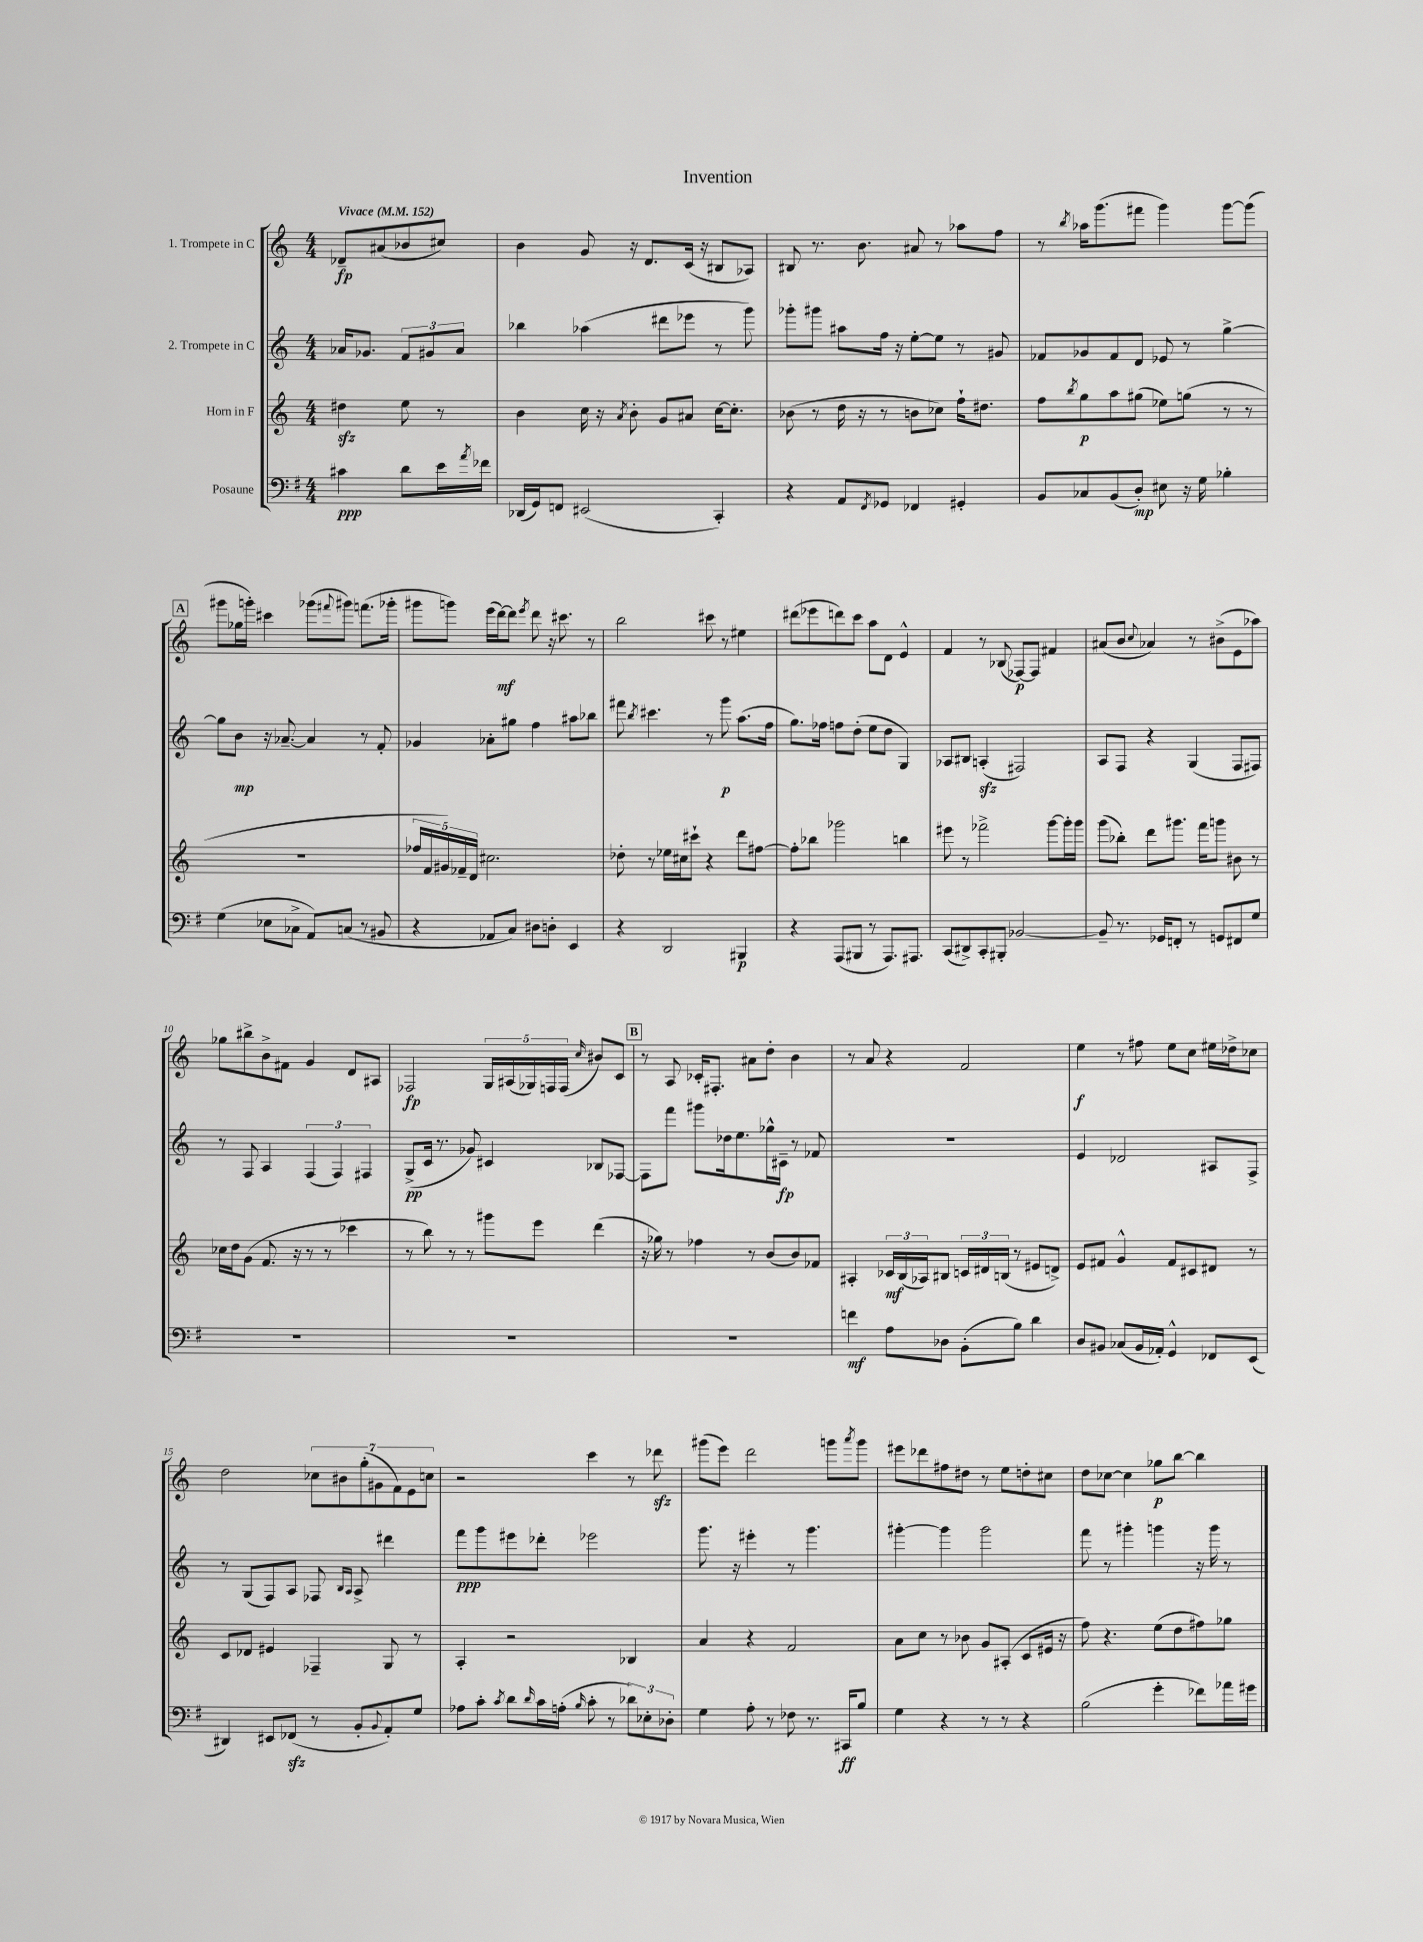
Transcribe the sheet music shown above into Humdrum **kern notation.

**kern	**kern	**kern	**kern
*staff4	*staff3	*staff2	*staff1
*clefF4	*clefG2	*clefG2	*clefG2
*k[f#]	*k[]	*k[]	*k[]
*M4/4	*M4/4	*M4/4	*M4/4
*MM152	*MM152	*MM152	*MM152
4c#\	4dd#\	16a-/LK	8d-~/L
.	.	8.g-/J	.
.	.	.	(8a#/
8d\L	8ee\	12f/L	8b-/
.	.	12g#/	.
16e\L	8r	.	8cc#/J)
.	.	12a-/J	.
8qa/	.	.	.
16f-\JJ	.	.	.
=	=	=	=
(16DD-/LL	4b\	4bb-\	4b\
16GG/J)	.	.	.
8FF/J	.	.	.
(2EE#/	16cc\	(4aa-\	8g/
.	16r	.	.
.	8qa/	.	.
.	8b'\	.	16r
.	.	.	8.d/L
.	8g/L	8ddd#\L	.
.	8a#/J	8eee-\J	(16c/Jk
.	.	.	16r
4CC'/)	[16cc\LK	8r	8B#/L
.	8.cc'\]J	.	.
.	.	8ggg\)	8A-/J)
=	=	=	=
4r	(8b-\	8ggg-'\L	8B#/
.	8r	8ggg#\J	8.r
8AA/L	16dd\	8aa#\L	.
.	16r	.	8.b\
8qFF#/	.	.	.
8GG-/J	8r	16ff\Jk	.
.	.	16r	.
4FF-/	8b\L	[8ee'\L	8a#/
.	8cc-\J)	8ee\]J	8r
4GG#'/	16ff`\LK	8r	8aa-\L
.	8.dd#\J	.	.
.	.	8g#/	8ff\J
=	=	=	=
8BB/L	8ff\L	8f-/L	8r
.	8qbb/	.	8qbb/
8C-/	8gg\	8g-/	16aa-\LK
.	.	.	(8.ggg\
(8BB/	8aa\	8f-/	.
8D'/J)	(8gg#\J	8d/J	8fff#\J
8E#\	8ee-\L)	8e-/	4ggg\)
16r	(8gg\J	8r	.
16G\	.	.	.
4B-'\	8r	[4gg^\	[8ggg\L
.	8r	.	(8ggg\]J
=	=	=	=
(4G\	1r	8gg\]L	8ggg#\L
.	.	8b\J	16gg-\L
.	.	.	16ggg'\JJ)
8E-\L	.	16r	4ccc#\
.	.	[8.a-~/	.
8C-^\J	.	.	.
8AA/L)	.	4a-/]	(8ggg-\L
.	.	.	8qqfff#/
(8C/J	.	.	8ggg#\J)
8r	.	8r	(8.fff\L
8BB#/	.	8f'/	.
.	.	.	16ggg-'\Jk
=	=	=	=
4r	20ff-/LL	4g-/	8ggg#\L
.	20f/	.	.
.	20g#/)	.	.
.	.	.	8ggg\J)
.	20f-~/	.	.
.	20d/JJ	.	.
8AA-/L	2.cc#\	8a-'\L	(16eee\LL
.	.	.	[16ddd\J)
8C/J)	.	8gg#\J	8ddd\]J
.	.	.	8qeee/
8D#\L	.	4ff\	8ddd\
8D'\J	.	.	16r
.	.	.	8.ccc#\
4EE/	.	8aa#\L	.
.	.	8bb-\J	8r
=	=	=	=
4r	8dd-'\	8fff#\	2bb\
.	.	8qbb/	.
.	8r	4.ccc#\	.
2DD/	16ee-\LL	.	.
.	16cc#\J	.	.
.	8ccc#`\J	.	.
.	4r	8r	8ccc#\
.	.	8ggg\	8r
4BBB#/	8ddd\L	(8.aa\L	4ee#\
.	[8ff#\J	.	.
.	.	16ff\Jk	.
=	=	=	=
4r	8ff#'\]L	8.gg\L)	(8ddd#\L
.	8bb-\J	.	8eee-\
.	.	16ff-\Jk	.
(8AAA/L	2ggg-\	8ff\L	8ddd\)
8BBB#/J	.	(8dd'\J	8ccc\J
8r	.	8ee\L	8aa\L
8.AAA/L)	.	8dd\J	8d\J
.	4bb\	4G/)	4e^^/
8.AAA#/J	.	.	.
=	=	=	=
(8CC/L	8eee#\	8A-/L	4f/
8DD#^/)	8r	8B#/J	.
8CC'/	2fff-^\	(4A'/	8r
8BBB#'/J	.	.	(8B-/
[2BB-/	.	2F#/)	[8F-/L)
.	.	.	8F-/]J
.	[8ggg\L	.	4f#/
.	16ggg'\]L	.	.
.	16ggg\JJ	.	.
=	=	=	=
8BB-~/]	(8ggg\L	8A/L	(8a#/L
8.r	8bb-'\J)	8F/J	8b/J
.	.	.	8qqcc/
.	8ddd\L	4r	4a-/)
16GG-/LK	.	.	.
8FF'/J	8.ggg#\J	.	.
8r	.	(4G/	8r
.	16fff\LK	.	.
8GG/L	8ggg\J	.	(8b#^\L
8FF#/	8b#\	8F/L	8e\
8G/J	8r	8F#/J)	8aa-\J)
=	=	=	=
1r	16cc-\LL	8r	8gg-\L
.	16dd\J	.	.
.	(8g\J	8F/	8bb#^\
.	8.f/	4A/	8b^\
.	.	.	8f#\J
.	16r	.	.
.	8r	(6F/	4g/
.	8r	.	.
.	.	6F/)	.
.	4ccc-\	.	8d/L
.	.	6F#/	.
.	.	.	8A#/J
=	=	=	=
1r	8r	(8G^/L	2F-/
.	8bb\)	16c/Jk	.
.	.	8.r	.
.	8r	.	.
.	8r	8g-/)	.
.	8ggg#\L	4c#/	20G/LL
.	.	.	(20A#/
.	.	.	20G-/)
.	8eee\J	.	.
.	.	.	20F/
.	.	.	(20F/JJ
.	.	.	16qqcc/
.	(4ddd\	8B-/L	8b#/L)
.	.	[8F-/J	8c/J
=	=	=	=
1r	16r	8F-\]L	8r
.	16gg-\)	.	.
.	8r	8fff\J	8A/
.	4ff-\	8ggg#\L	16c-'/LK
.	.	.	8.F#'/J
.	.	16dd-\k	.
.	.	8.ee\	.
.	8r	.	8a#\L
.	(8b/L	16gg-^^\L	8dd'\J
.	.	16c#~\JJ	.
.	8b/)	8r	4b\
.	8f-/J	8f-/	.
=	=	=	=
4f\	4A#'/	1r	8r
.	.	.	8a/
8A\L	24c-/LL	.	4r
.	(24B/	.	.
.	24A-/J)	.	.
8D-\J	8B#/J	.	.
(8BB'\L	24c/LL	.	2f/
.	24d#/	.	.
.	(24B/JJ	.	.
8B\J)	8r	.	.
4d\	8e#/L	.	.
.	8d^/J)	.	.
=	=	=	=
8D/L	8e/L	4e/	4ee\
8BB#/J	8f#/J	.	.
(8C-/L	4g^^/	2d-/	8r
16BB#/L	.	.	8ff#\
16AA-'/JJ)	.	.	.
4GG^^/	8f#/L	.	8ee\L
.	8c#/	.	8cc\J
8FF-/L	8d#/J	8A#/L	16ee#\LL
.	.	.	16dd-^\J
(8EE/J	8r	8F^/J	8cc-\J
=	=	=	=
4DD#/)	8c/L	8r	2dd\
.	8d-/J	(8G/L	.
8EE#/L	4e#/	8F/)	.
(8FF-/J	.	8A/J	.
8r	4F-~/	8F-/	14cc-\L
.	.	.	14b#\
.	.	16qqB/LL	.
.	.	16qqA/JJ	.
8BB'/L	.	8A^/	.
.	.	.	(14gg'\
.	.	.	14g#\
8qqBB/	.	.	.
8AA'/)	8G/	4ddd#\	.
.	.	.	14f\)
.	.	.	14e\
8G/J	8r	.	.
.	.	.	14cc\J
=	=	=	=
8A-\L	4A'/	8fff\L	2r
8c'\J	.	8ggg\	.
8qc/	.	.	.
8d\L	2r	8eee#\	.
16qqd/	.	.	.
16c\L	.	8ddd-'\J	.
(16A'\JJ	.	.	.
16qqB/	.	.	.
8c'\	.	2eee-\	4ccc\
8r	.	.	.
12d-\L)	4B-/	.	8r
12E-'\	.	.	.
.	.	.	8ddd-\
12D-'\J	.	.	.
=	=	=	=
4G\	4a/	8.ggg\	(8ggg#\L
.	.	.	8eee\J)
.	.	16r	.
8A'\	4r	4eee#'\	2ddd\
8r	.	.	.
8F-\	2f/	8r	.
8.r	.	4.ggg\	.
.	.	.	8ggg\L
16CC#/LK	.	.	.
.	.	.	8qaaa/
8B/J	.	.	8ggg\J
=	=	=	=
4G\	8a\L	[4ggg#'\	8eee#\L
.	8cc\J	.	8ddd-\
4r	8r	4ggg#\]	8ff#\
.	8b-\	.	8dd#\J
8r	8g/L	2ggg#\	8r
8r	(8A#'/J	.	8ee\L
4r	8c/L	.	8dd'\
.	16e#/Jk	.	8cc#\J
.	16r	.	.
=	=	=	=
(2B\	8ff\)	8fff\	8dd\L
.	4.r	8r	[8cc-\J
.	.	4ggg#'\	4cc-\]
4g'\	(8ee\L	4ggg\	8gg-\L
.	8dd\	.	[8bb\J
8f-\L)	8ff#\)	16r	4bb\]
.	.	16ggg\	.
16a-\L	8gg-\J	8r	.
16g#\JJ	.	.	.
==	==	==	==
*-	*-	*-	*-
